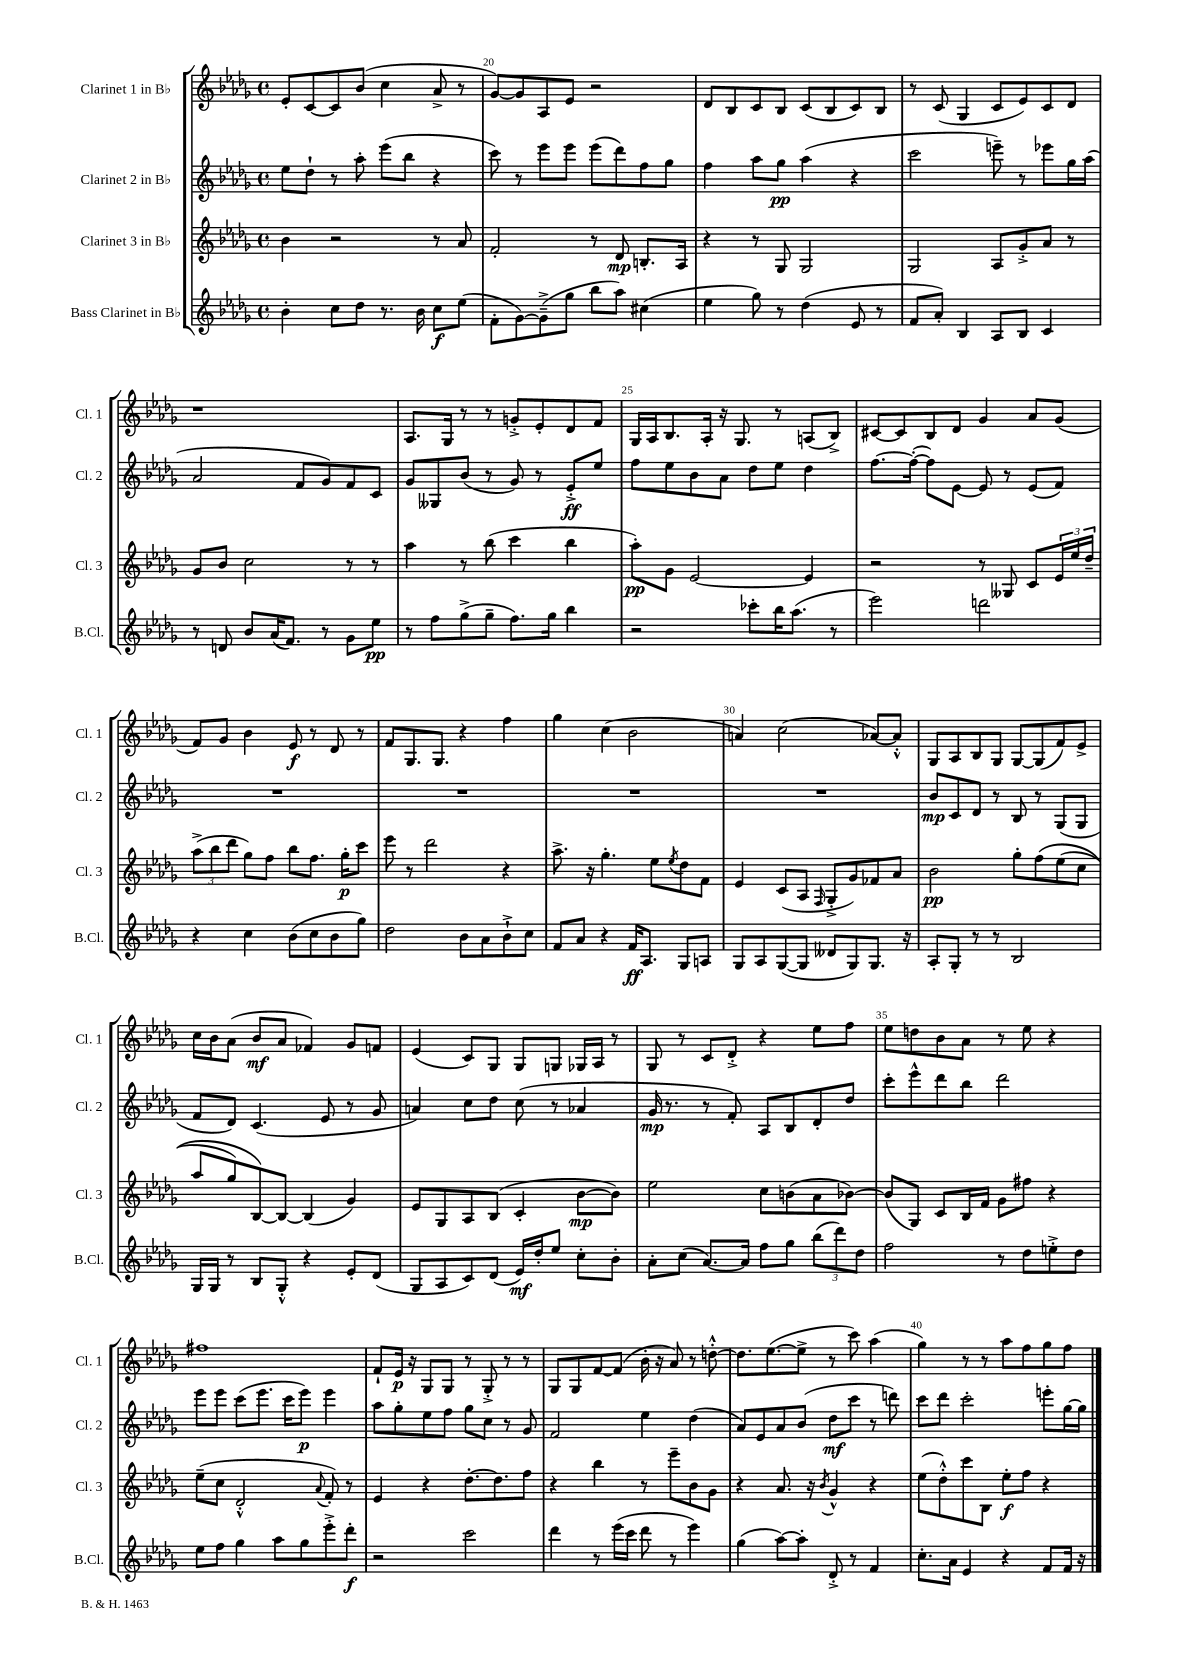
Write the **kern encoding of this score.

**kern	**kern	**kern	**kern
*staff4	*staff3	*staff2	*staff1
*clefG2	*clefG2	*clefG2	*clefG2
*k[b-e-a-d-g-]	*k[b-e-a-d-g-]	*k[b-e-a-d-g-]	*k[b-e-a-d-g-]
*M4/4	*M4/4	*M4/4	*M4/4
*met(c)	*met(c)	*met(c)	*met(c)
4b-'	4b-	8ee-	8e-'
.	.	8dd-`	[8c
8cc	2r	8r	8c]
8dd-	.	8aa-'	(8b-
8.r	.	(8eee-	4cc
.	.	8bb-	.
16b-	.	.	.
8cc	8r	4r	8a-^
(8ee-	8a-	.	8r
=	=	=	=
8f'	2f'	8ccc)	[8g-)
[8g-)	.	8r	8g-]
(8g-~^]	.	8eee-	8A-
8gg-	.	8eee-	8e-
8bb-	8r	(8eee-	2r
8aa-)	8d-	8ddd-)	.
(4cc#	8.B'	8ff	.
.	.	8gg-	.
.	16A-	.	.
=	=	=	=
4ee-	4r	4ff	8d-
.	.	.	8B-
8gg-)	8r	8aa-	8c
8r	8G-	8gg-	8B-
(4dd-	2G-	(4aa-	(8c
.	.	.	8B-
8e-	.	4r	8c)
8r	.	.	8B-
=	=	=	=
8f	2G-	2ccc	8r
8a-')	.	.	(8c
4B-	.	.	4G-
8A-	8A-	8eee~)	8c
8B-	8g-'^	8r	8e-)
4c	8a-	8eee-	8c
.	8r	16gg-	8d-
.	.	(16aa-	.
=	=	=	=
8r	8g-	2a-	1r
8d	8b-	.	.
8b-	2cc	.	.
(16a-	.	.	.
8.f)	.	.	.
.	.	8f	.
8r	.	8g-)	.
8g-	8r	8f	.
8ee-	8r	8c	.
=	=	=	=
8r	4aa-	8g-	8.A-
8ff	.	8G--	.
.	.	.	16G-
(8gg-^	8r	(8b-	8r
8gg-~	(8bb-	8r	8r
8.ff)	4ccc	8g-)	8g'^
.	.	8r	8e-'
16gg-	.	.	.
4bb-	4bb-	8e-'^	8d-
.	.	8ee-	8f
=	=	=	=
2r	8aa-')	8ff	16G-
.	.	.	16A-
.	8g-	8ee-	8.B-
.	[2e-	8b-	.
.	.	.	16A-'
.	.	8a-	16r
.	.	.	8.G-
8ccc-'	.	8dd-	.
16bb-	.	8ee-	8r
(8.aa-	.	.	.
.	4e-]	4dd-	(8A
8r	.	.	8B-^)
=	=	=	=
2eee-)	2r	[8.ff	[8c#
.	.	.	8c#]
.	.	(16ff'_	.
.	.	8ff])	8B-
.	.	[8e-	8d-
2ddd	8r	8e-]	4g-
.	8G--	8r	.
.	8c	(8e-	8a-
.	24e-	8f)	(8g-
.	24ee-	.	.
.	24dd-~	.	.
=	=	=	=
4r	(12aa-^	1r	8f)
.	12bb-	.	.
.	.	.	8g-
.	12ddd-	.	.
4cc	8gg-)	.	4b-
.	8ff	.	.
(8b-	8bb-	.	8e-
8cc	8.ff	.	8r
8b-	.	.	8d-
.	16gg-'	.	.
8gg-)	8ccc	.	8r
=	=	=	=
2dd-	8eee-	1r	8f
.	8r	.	8.G-
.	2ddd-	.	.
.	.	.	8.G-
8b-	.	.	4r
8a-	.	.	.
8b-`^	4r	.	4ff
8cc	.	.	.
=	=	=	=
8f	8.aa-^	1r	4gg-
8a-	.	.	.
.	16r	.	.
4r	4.gg-'	.	(4cc
16f	.	.	2b-
8.A-	.	.	.
.	8ee-	.	.
.	8qee-	.	.
8G-	8dd-	.	.
8A	8f	.	.
=	=	=	=
8G-	4e-	1r	4a)
8A-	.	.	.
([8G-	(8c	.	(2cc
8G-]	8A-	.	.
.	16qqF	.	.
8d--	8G-'^	.	.
8G-)	8g-)	.	.
8.G-	8f-	.	[8a-)
.	8a-	.	8a-'^^]
16r	.	.	.
=	=	=	=
8A-'	2b-	8b-	8G-
8G-'	.	8c	8A-
8r	.	8d-	8B-
8r	.	8r	8G-
2B-	8gg-'	8B-	[8G-
.	&(8ff	8r	(8G-]
.	(8ee-	(8G-	8f)
.	8cc	8G-	8e-^
=	=	=	=
16G-	8aa-	8f	16cc
16G-	.	.	16b-
8r	8gg-)	8d-)	(8a-
8B-	[8B-&)	(4.c	8b-
8G-'^^	8B-_	.	8a-
4r	(4B-]	.	4f-)
.	.	8e-	.
8e-'	4g-)	8r	8g-
(8d-	.	8g-	8f
=	=	=	=
8G-	8e-	4a)	(4e-
8A-	8G-	.	.
8c)	8A-	8cc	8c)
(8d-	(8B-	8dd-	8G-
16e-)	4c'	(8cc	8G-
16dd-'	.	.	.
8ee-	.	8r	8G
8cc'	[8b-	4a-	16G-
.	.	.	16A-
8b-'	8b-])	.	8r
=	=	=	=
8a-'	2ee-	16g-	8G-
.	.	8.r	.
(8cc	.	.	8r
[8.a-)	.	8r	8c
.	.	8f')	8d-'^
16a-]	.	.	.
8ff	8cc	8A-	4r
8gg-	(8b	8B-	.
(12bb-	8a-	8d-'	8ee-
12ddd-)	.	.	.
.	[8b-)	8dd-	8ff
12dd-	.	.	.
=	=	=	=
2ff	(8b-]	8ccc'	8ee-
.	8G-)	8eee-^^	8dd
.	8c	8ddd-	8b-
.	16B-	8bb-	8a-
.	16f	.	.
8r	8g-	2ddd-	8r
8dd-	8ff#	.	8ee-
8ee'^	4r	.	4r
8dd-	.	.	.
=	=	=	=
8ee-	(8ee-~	8eee-	1ff#
8ff	8cc	8eee-	.
4gg-	2d-'^^	(8ccc	.
.	.	8.eee-	.
8aa-	.	.	.
.	.	16ccc	.
8gg-	.	8eee-)	.
.	8qqa-	.	.
8eee-'^	8f')	4eee-	.
8ddd-'	8r	.	.
=	=	=	=
2r	4e-	8aa-	8f`
.	.	8gg-'	16e-
.	.	.	16r
.	4r	8ee-	8G-
.	.	8ff	8G-
2ccc	[8.dd-'	8gg-	8r
.	.	8cc	8G-'^
.	8.dd-]	.	.
.	.	8r	8r
.	8ff	8g-	8r
=	=	=	=
4ddd-	4r	2f	8G-
.	.	.	8G-
8r	4bb-	.	[8f
(16eee-	.	.	(8f]
16ccc	.	.	.
8ddd-	8r	4ee-	16b-'
.	.	.	16r
8r	8eee-~	.	8a-)
4eee-)	8b-	(4dd-	8r
.	8g-	.	[8dd'^^
=	=	=	=
(4gg-	4r	8a-)	8.dd]
.	.	8e-	.
.	.	.	([8.ee-
[8aa-)	8.a-	8a-	.
8aa-']	.	(8b-	8ee-^]
.	16r	.	.
.	8qb-	.	.
8d-'^	4g-^^	8dd-	8r
8r	.	8ccc	8ccc)
4f	4r	8r	(4aa-
.	.	8ddd)	.
=	=	=	=
8.cc'	(8ee-	8ccc	4gg-)
.	8dd-'^^)	8ddd-	.
16a-	.	.	.
4e-	8ccc	2ccc'	8r
.	8B-	.	8r
4r	8ee-'	.	8aa-
.	8ff	.	8ff
8f	4r	8eee'	8gg-
16f	.	[16gg-	8ff
16r	.	16gg-]	.
==	==	==	==
*-	*-	*-	*-
